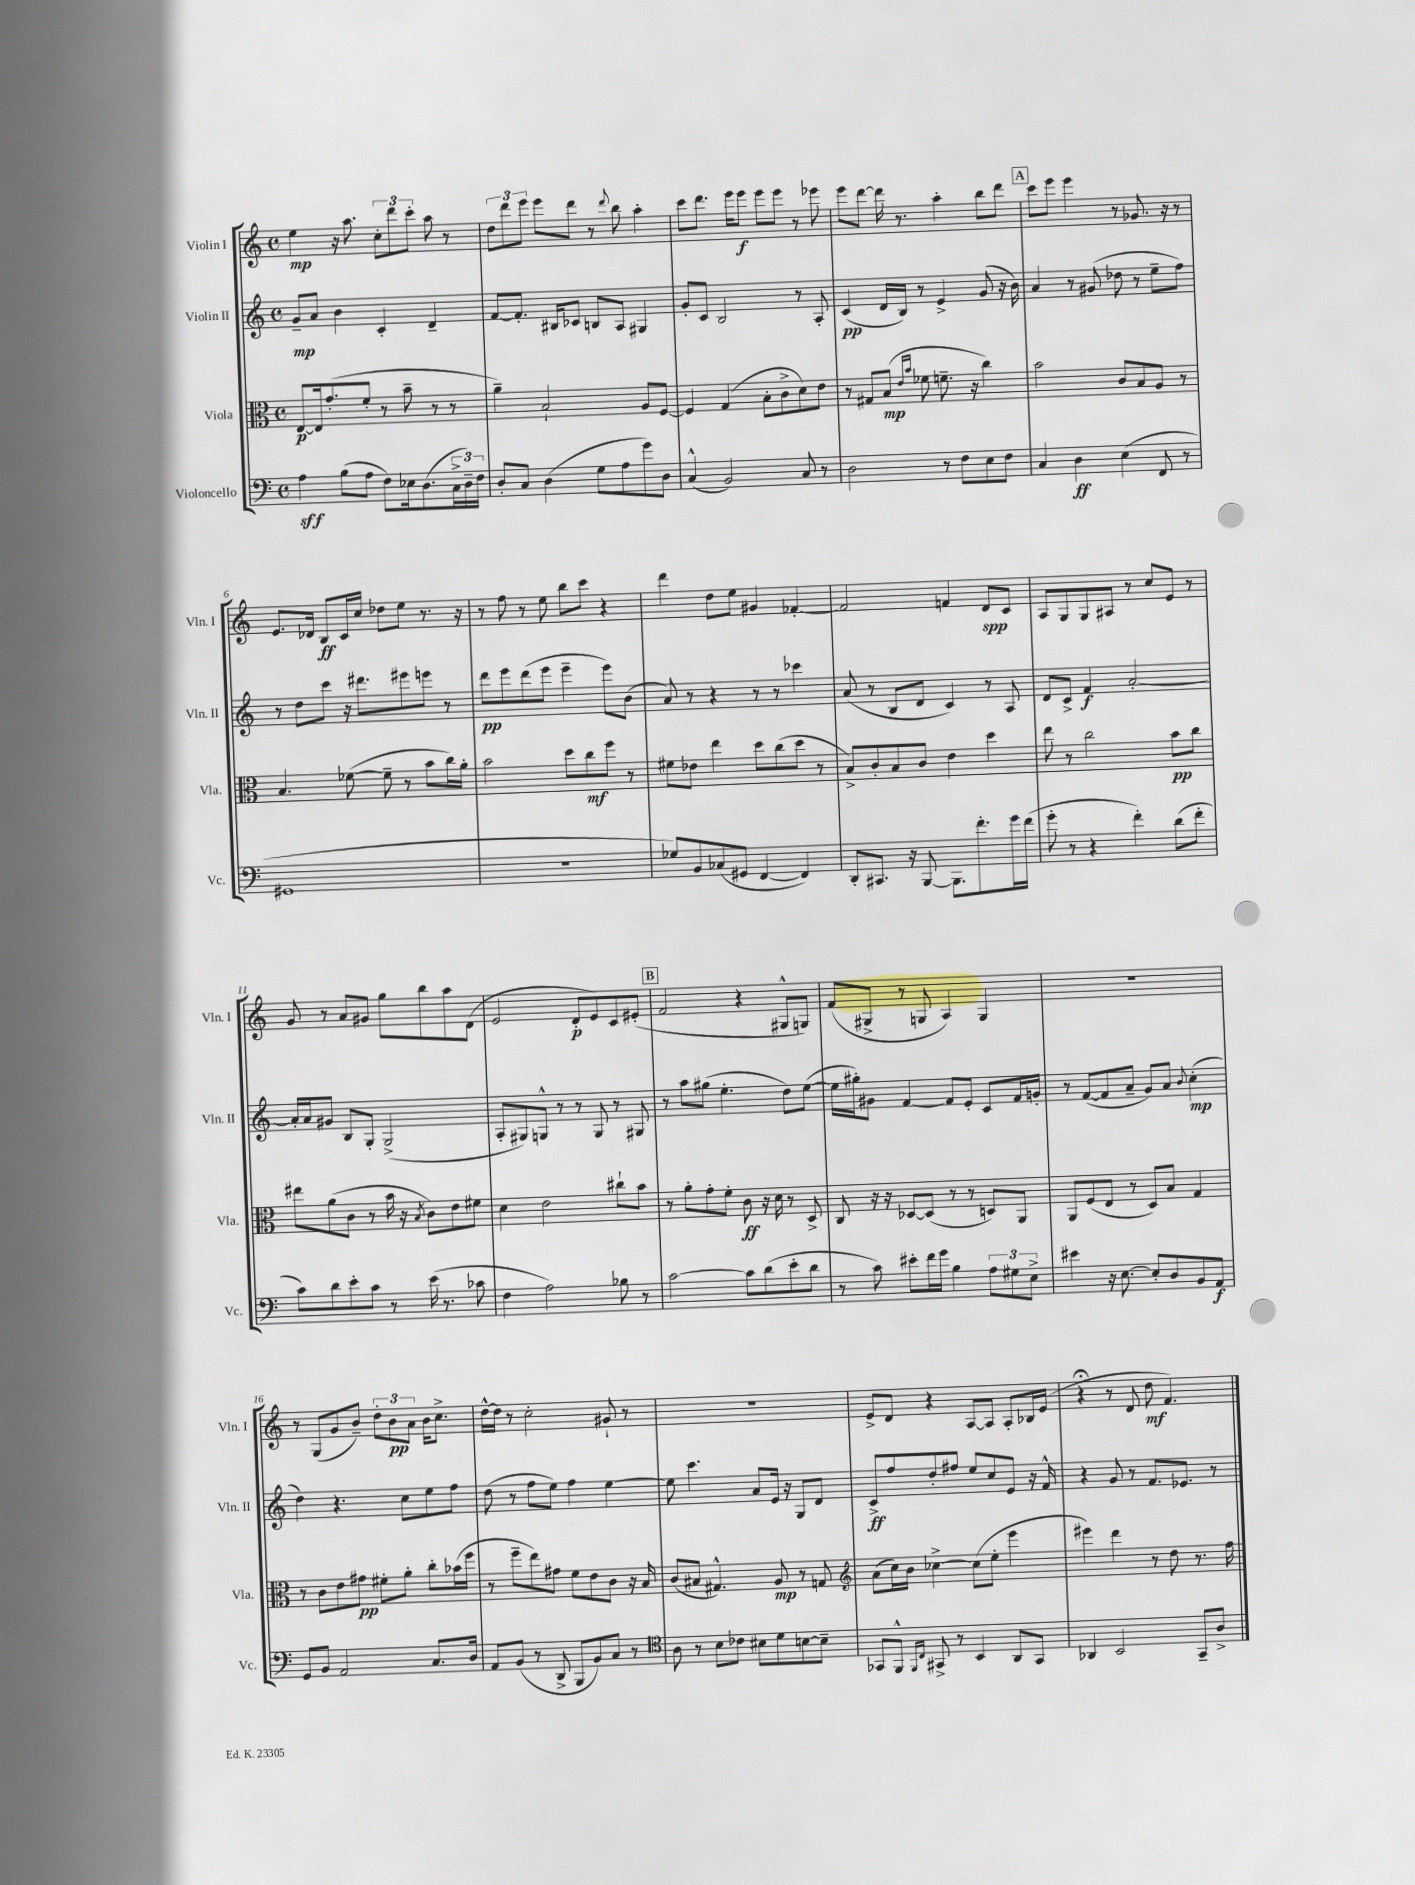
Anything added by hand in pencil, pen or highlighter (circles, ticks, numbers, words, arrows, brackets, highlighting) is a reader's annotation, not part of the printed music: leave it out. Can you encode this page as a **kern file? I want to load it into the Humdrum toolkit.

**kern	**kern	**kern	**kern
*staff4	*staff3	*staff2	*staff1
*clefF4	*clefC3	*clefG2	*clefG2
*k[]	*k[]	*k[]	*k[]
*M4/4	*M4/4	*M4/4	*M4/4
*met(c)	*met(c)	*met(c)	*met(c)
4A	[8E	8g~	4ee
.	16E]	8a	.
.	(8.g'	.	.
(8B	.	4b	16r
.	.	.	8.aa
8A	8f'	.	.
8F)	8r	4c'	12cc'
.	.	.	12ddd
16E-	8b~	.	.
.	.	.	12ccc'
(8.D	.	.	.
.	8r	4d~	8aa
24C^	8r	.	8r
24D~)	.	.	.
24F	.	.	.
=	=	=	=
8D'	4a~)	[8f	12dd
.	.	.	12ddd
8C	.	8.f']	.
.	.	.	12eee
(4D	2B`	.	8eee
.	.	16B#	.
.	.	8c-	8ddd
8G	.	8B	8r
.	.	.	8qqddd
8A	.	8A	8bb
8g)	8A	4G#	4aa'
8D	[8F	.	.
=	=	=	=
(4C^^	4F]	8g'	8ccc
.	.	8c	8.ddd
2BB)	(4G	2B	.
.	.	.	16eee
.	.	.	8eee
.	8B'	.	8eee
.	8c^	.	8eee
8C	8d)	8r	8r
8r	8e	8A'	8eee-
=	=	=	=
2D	8r	(4c	8eee
.	8G#	.	[8ddd
.	(8B	16d	16ddd]
.	.	16B)	8.r
.	16qqe	.	.
.	16qqb	.	.
.	8f-	8r	.
8r	8.f~	4e^	4aa'
8F	.	.	.
.	16r	.	.
8E	4cc)	(8g	8bb
8F	.	16r	8ddd
.	.	16b)	.
=	=	=	=
4C	2b	4a	8ccc
.	.	.	8eee
4D	.	8r	4eee
.	.	(8g#	.
(4E	8c	8dd-	8r
.	8B	8r	8.g-
8FF	8A	8ee~	.
.	.	.	16r
8r	8r	8ff)	8r
=	=	=	=
1GG#	4.B	8r	8.e
.	.	8dd	.
.	.	.	16d-
.	.	8ccc	8B
.	([8f-	16r	16c
.	.	8.ddd#	16cc
.	8f-~]	.	8dd-
.	8r	8eee#	8ee
.	8b	8eee	8.r
.	16cc)	8r	.
.	16a'	.	16r
=	=	=	=
1r	2b	8ddd	8r
.	.	8eee	8ff
.	.	(8ddd	8r
.	.	8eee	8ee
.	8dd	4eee~	8bb
.	8cc	.	8ccc
.	8ff	8eee)	4r
.	8r	(8b	.
=	=	=	=
8G-)	8f#	8a)	4ddd
8BB	8e-	8r	.
(8C-	4ee	4r	8dd
8GG#	.	.	8ee
[4FF	8dd	8r	4g#
.	(8cc	8r	.
4FF])	8dd	4ccc-	[4f-'
.	8r	.	.
=	=	=	=
8DD'	8B^)	(8a	2f-]
8.CC#	8c'	8r	.
.	8B	8B	.
16r	.	.	.
[8BBB	8c	8d	.
8.BBB]	4e	4c)	4f
8.f'	.	.	.
.	4dd	8r	8d
16g	.	8A	8c
(16f	.	.	.
=	=	=	=
8g'	8ee	8d	8A
8r	8r	8c^	8G
4r	2cc	4f	8G
.	.	.	8A#
4f')	.	[2a'	8r
.	.	.	8cc
(8d	8b	.	8e
8f'	8cc	.	8r
=	=	=	=
8c)	8ee#	16a']	8g
.	.	16a	.
8d	(8a	8g#	8r
8e'	8c	8B	8a
8c	8r	8G'	8g#
8r	16b	(2G^	8gg
.	16r	.	.
.	8qB	.	.
(16e	8c)	.	8bb
8.r	.	.	.
.	8e	.	8aa
8c-	8f#	.	(8d
=	=	=	=
4F	4d	8A'	2e
.	.	8G#)	.
2A)	2e	8G^^	.
.	.	8r	.
.	.	8r	8d'
.	.	8G	8e)
8B-	8cc#`	8r	8c
8r	8b	8G#	(8e#'
=	=	=	=
[2c	8r	8r	2f
.	8a'	8aa	.
.	8g'	(8gg#	.
.	8f'	4.ee'	.
8c]	8c	.	4r
(8d	16r	.	.
.	16d	.	.
8e'	8r	8dd)	8G#^^
8d	8D^	([8ee	8G)
=	=	=	=
8r	8C	16ee]	(8f
.	.	16gg#')	.
8c)	16r	8g#	8G#^
.	16r	.	.
8e#'	[8D-	[4f	8r
16f	(8D-]	.	8G
16g	.	.	.
4B	8r	8f]	4A)
.	8r	8e'	.
12A	8D)	8c	4G
12G#	.	.	.
.	8AA	16f	.
12E^	.	.	.
.	.	16g'	.
=	=	=	=
4e#	8AA	8r	1r
.	(8F	([8f	.
16r	8E	8f]	.
[8.E	.	.	.
.	8r	8a~	.
8E']	8D)	8g)	.
8D	8B	8a	.
.	.	8qqb	.
8BB	4G	(4cc'	.
8AA	.	.	.
=	=	=	=
8GG	8r	4dd)	8r
8BB	8c	.	(8G
2AA	8e	4.r	8g
.	8g#	.	8b~)
.	8f#'	.	12dd'
.	.	.	12b
.	8a'	8cc	.
.	.	.	12a
8.C	8cc'	8ee	16b
.	.	.	8.cc^
.	(16b-	8ff	.
16D	16ff	.	.
=	=	=	=
8AA	8r	(8dd	[16dd^^
.	.	.	16dd]
(8BB	8ff~	8r	8r
8r	8ee)	8ff	2cc'
8DD^	8g#	8ee)	.
8BBB	8f	4ff	.
8BB)	8e	.	.
8C	8c	[4ee	8g#`
8r	16r	.	8r
.	16B	.	.
=	=	=	=
*clefC4	*	*	*
8A	(8c	8ee]	1r
8r	8B#	4.ccc	.
8B	4.G#^^)	.	.
8c-	.	.	.
8B#	.	8a	.
8d	8A	16e	.
.	.	16r	.
[8B	8r	8G	.
8B~]	8G	8d	.
=	=	=	=
*	*clefG2	*	*
8GG-	(8a	8c^	8e^
8FF^^	16cc)	8ff	8d
.	16b	.	.
16qqFF	.	.	.
16qqC	.	.	.
8GG#^	[4cc-^	8dd'	4r
8r	.	8ff#	.
4BB	(8cc-]	8ee	[8A
.	8ee'	8cc	8A]
8AA	4eee	8e	8A'
8GG#	.	16r	16B-
.	.	16f^^	(16e
=	=	=	=
4AA-	4eee#)	4r	4r;
2BB	4ddd	8g	8r
.	.	8r	8d
.	8r	8.f	8dd
.	8dd	.	4.f)
.	.	8.e-	.
8GG~	8.r	.	.
8A^	.	8r	.
.	16ff	.	.
==	==	==	==
*-	*-	*-	*-
